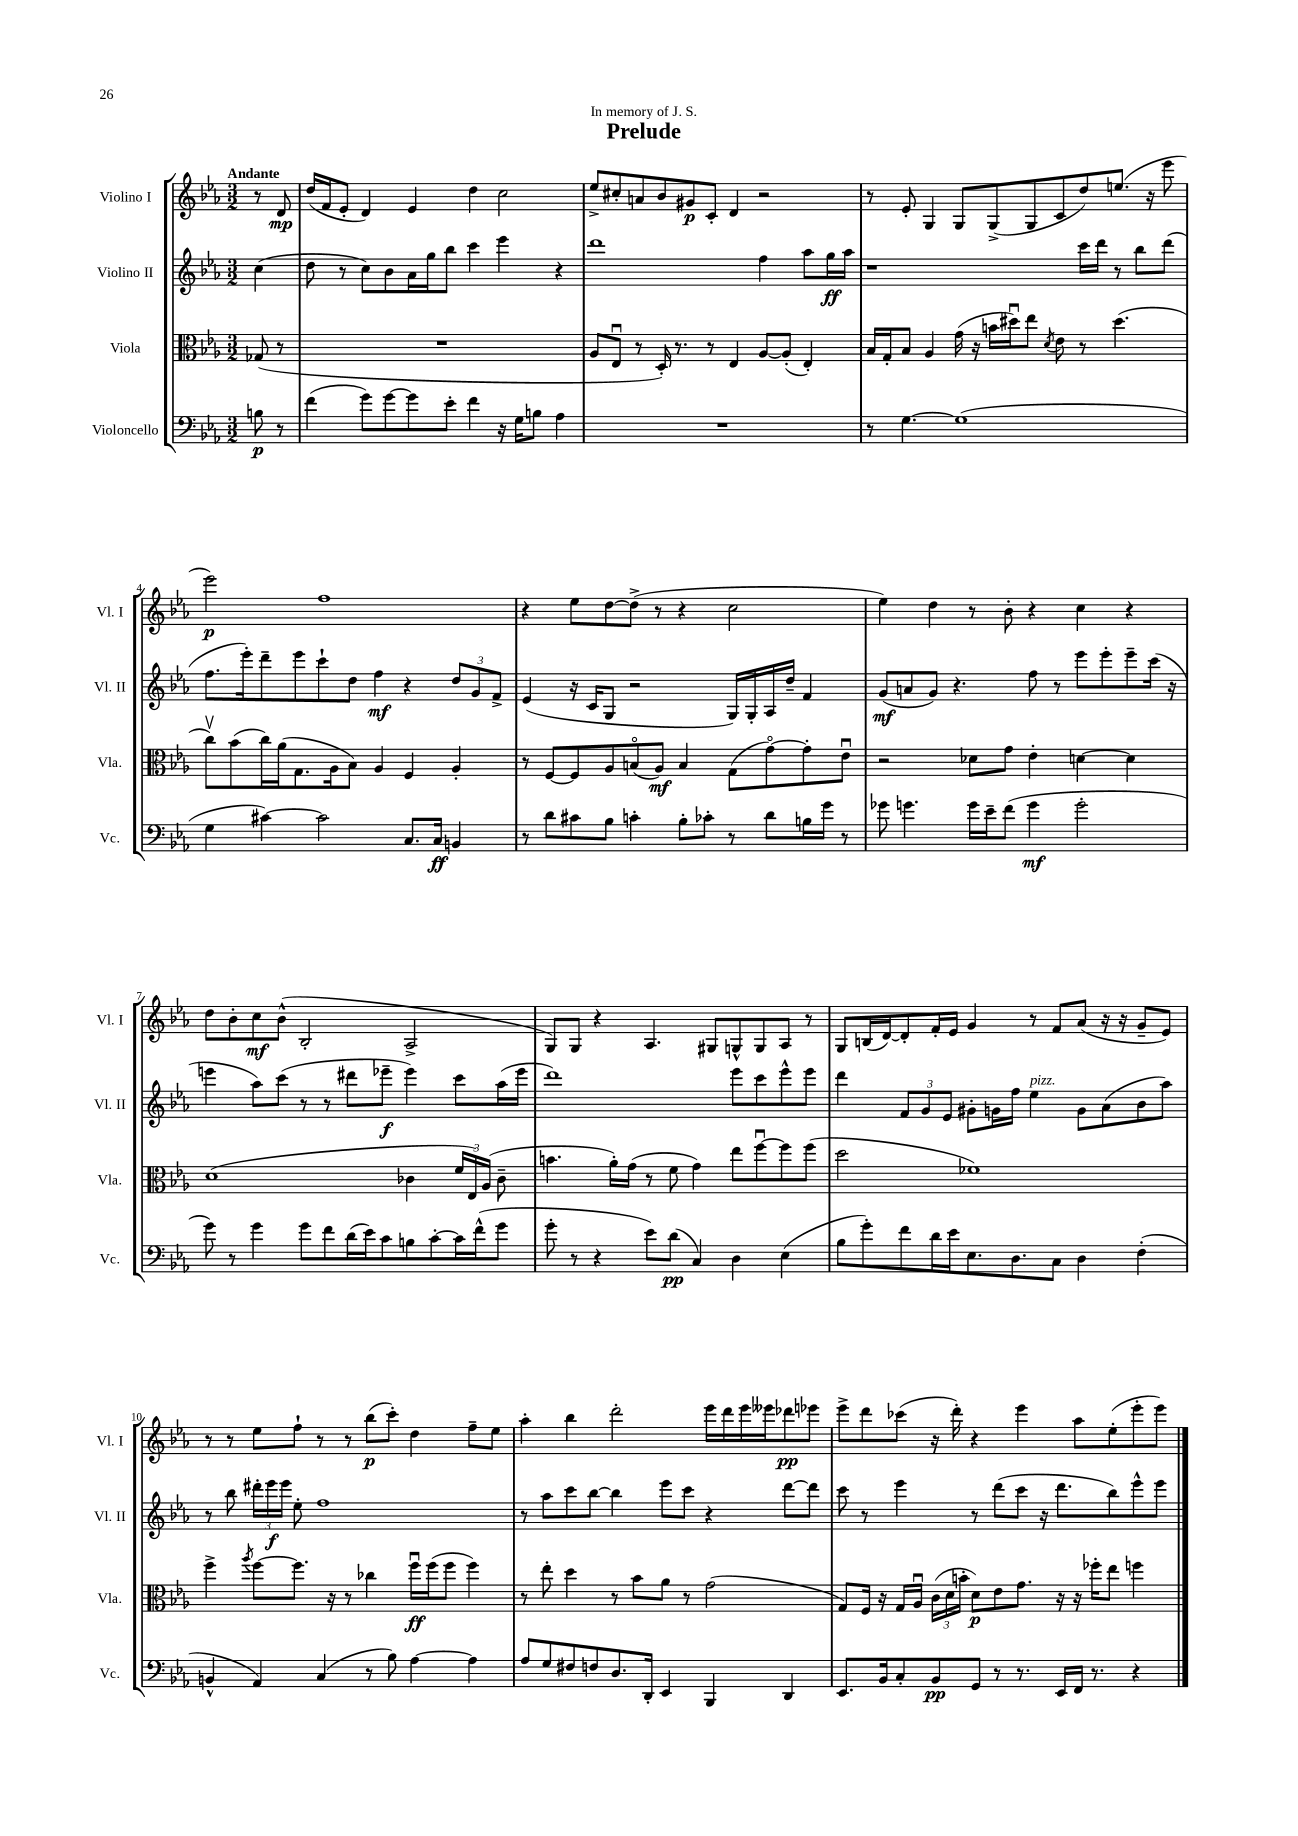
\header { title = "Prelude" dedication = "In memory of J. S." }
<<
\new StaffGroup <<
\new Staff = "s0" \with { instrumentName = "Violino I" shortInstrumentName = "Vl. I" } {
    \clef treble \key ees \major \numericTimeSignature \time 3/2 \partial 4 \tempo "Andante"
    \autoBeamOff r8 d'8\mp |
    d''16[( f'16 ees'8]-. d'4) ees'4 d''4 c''2 |
    ees''8[-> cis''8-. a'8 bes'8 gis'8\p c'8]-. d'4 r2 |
    r8 ees'8-. g4 g8[ g8->( g8 c'8 d''8) e''8.]( r16 ees'''8 |
    ees'''2\p) f''1 |
    r4 ees''8[ d''8~ d''8]->( r8 r4 c''2 |
    ees''4) d''4 r8 bes'8-. r4 c''4 r4 |
    d''8[ bes'8-. c''8\mf bes'8]-^( bes2-. aes2-> |
    g8[) g8] r4 aes4. gis8[ g8-^ g8 aes8] r8 |
    g8[ b16( d'16~) d'8-. f'16-. ees'16] g'4 r8 f'8[ aes'8]( r16 r16 g'8[-- ees'8]) |
    r8 r8 ees''8[ f''8]-! r8 r8 bes''8[\p( c'''8]-.) d''4 f''8[-- ees''8] |
    aes''4-. bes''4 d'''2-. ees'''16[ d'''16 ees'''16 eeses'''16 des'''8\pp ees'''8] |
    ees'''8[-> d'''8 ces'''8]( r16 d'''16-.) r4 ees'''4 aes''8[ ees''8-.( ees'''8-. ees'''8]) \bar "|." |
}
\new Staff = "s1" \with { instrumentName = "Violino II" shortInstrumentName = "Vl. II" } {
    \clef treble \key ees \major \numericTimeSignature \time 3/2 \partial 4
    \autoBeamOff c''4( |
    d''8 r8 c''8[) bes'8 aes'16 g''16 bes''8] c'''4 ees'''4 r4 |
    d'''1 f''4 aes''8[ g''16\ff aes''16] |
    r1 c'''16[ d'''16] r8 bes''8[ d'''8]( |
    f''8.[ ees'''16-.) d'''8-- ees'''8 c'''8-! d''8] f''4\mf r4 \tuplet 3/2 { d''8[ g'8 f'8]-> } |
    ees'4( r16 c'16[ g8] r2 g16[) g16-. aes16 d''16]-- f'4 |
    g'8[\mf( a'8 g'8]) r4. f''8 r8 ees'''8[ ees'''8-. ees'''8-- c'''16]( r16 |
    e'''4 aes''8[) c'''8]( r8 r8 dis'''8[ ees'''8]--\f ees'''4) c'''8[ aes''16( ees'''16] |
    d'''1) ees'''8[ c'''8 ees'''8-^ ees'''8] |
    d'''4 \tuplet 3/2 { f'8[ g'8 ees'8] } gis'8[-. g'16 f''16] ees''4^\markup { \italic "pizz." } g'8[ aes'8( bes'8 aes''8]) |
    r8 bes''8 \tuplet 3/2 { dis'''16[-. ees'''16\f ees'''16] } ees''8-. f''1 |
    r8 aes''8[ c'''8 bes''8]~ bes''4 ees'''8[ c'''8] r4 d'''8[~ d'''8] |
    c'''8 r8 ees'''4 r8 d'''8[( c'''8] r16 d'''8.[ bes''8) ees'''8-^ ees'''8] \bar "|." |
}
\new Staff = "s2" \with { instrumentName = "Viola" shortInstrumentName = "Vla." } {
    \clef alto \key ees \major \numericTimeSignature \time 3/2 \partial 4
    \autoBeamOff ges8( r8 |
    R1. |
    aes8[ ees8]\downbow r8 d16-.) r8. r8 ees4 aes8[~ aes8]-.( ees4-.) |
    bes16[ g16-. bes8] aes4 g'16( r16 b'16[ dis''16\downbow) ees''8] \acciaccatura { d'8 } ees'8 r8 dis''4.( |
    c''8[\upbow) bes'8( c''16) aes'16( g8. aes16 bes8]) aes4 f4 aes4-. |
    r8 f8[~ f8 aes8 b8\flageolet( aes8]\mf) b4 g8[( g'8~\flageolet) g'8-. ees'8]\downbow |
    r2 des'8[ g'8] ees'4-. d'4~ d'4 |
    d'1( ces'4 \tuplet 3/2 { f'16[ ees16) aes16]( } ces'8-- |
    b'4. aes'16[-.) g'16]( r8 f'8 g'4) ees''8[ f''8~\downbow f''8 f''8]( |
    d''2 fes'1) |
    f''4-> \acciaccatura { aes''8 } f''8[~ f''8.] r16 r8 ces''4 f''16[\downbow\ff f''16( f''8] f''4) |
    r8 ees''8-. d''4 r8 bes'8[ aes'8] r8 g'2( |
    g8[) f16] r16 g16[ aes16]\downbow \tuplet 3/2 { c'16[( d'16 b'16]-. } d'8[\p) ees'8 g'8.] r16 r16 fes''16[-. ees''8] f''4 \bar "|." |
}
\new Staff = "s3" \with { instrumentName = "Violoncello" shortInstrumentName = "Vc." } {
    \clef bass \key ees \major \numericTimeSignature \time 3/2 \partial 4
    \autoBeamOff b8\p r8 |
    f'4( g'8[) g'8~ g'8 ees'8]-. f'4 r16 g16[ b8] aes4 |
    R1. |
    r8 g4.~ g1( |
    g4 cis'4~) cis'2 c8.[ c16]\ff b,4 |
    r8 d'8[ cis'8 bes8] c'4-. bes8[-. ces'8]-. r8 d'8[ b16 g'16] r8 |
    ges'8 g'4. g'16[ ees'16-- f'8]( g'4\mf g'2-. |
    g'8) r8 g'4 g'8[ f'8 d'16( ees'16) c'8 b8 c'8~-. c'16 f'16-^( g'8] |
    g'8-. r8 r4 ees'8[) d'8]\pp( c4) d4 ees4( |
    bes8[ g'8-.) f'8 d'16 ees'16 ees8. d8. c8] d4 f4-.( |
    b,4-^ aes,4) c4( r8 bes8) aes4~ aes4 |
    aes8[ g8 fis8 f8 d8. d,16]-. ees,4 bes,,4 d,4 |
    ees,8.[ bes,16 c8-. bes,8\pp g,8] r8 r8. ees,16[ f,16] r8. r4 \bar "|." |
}
>>
>>
